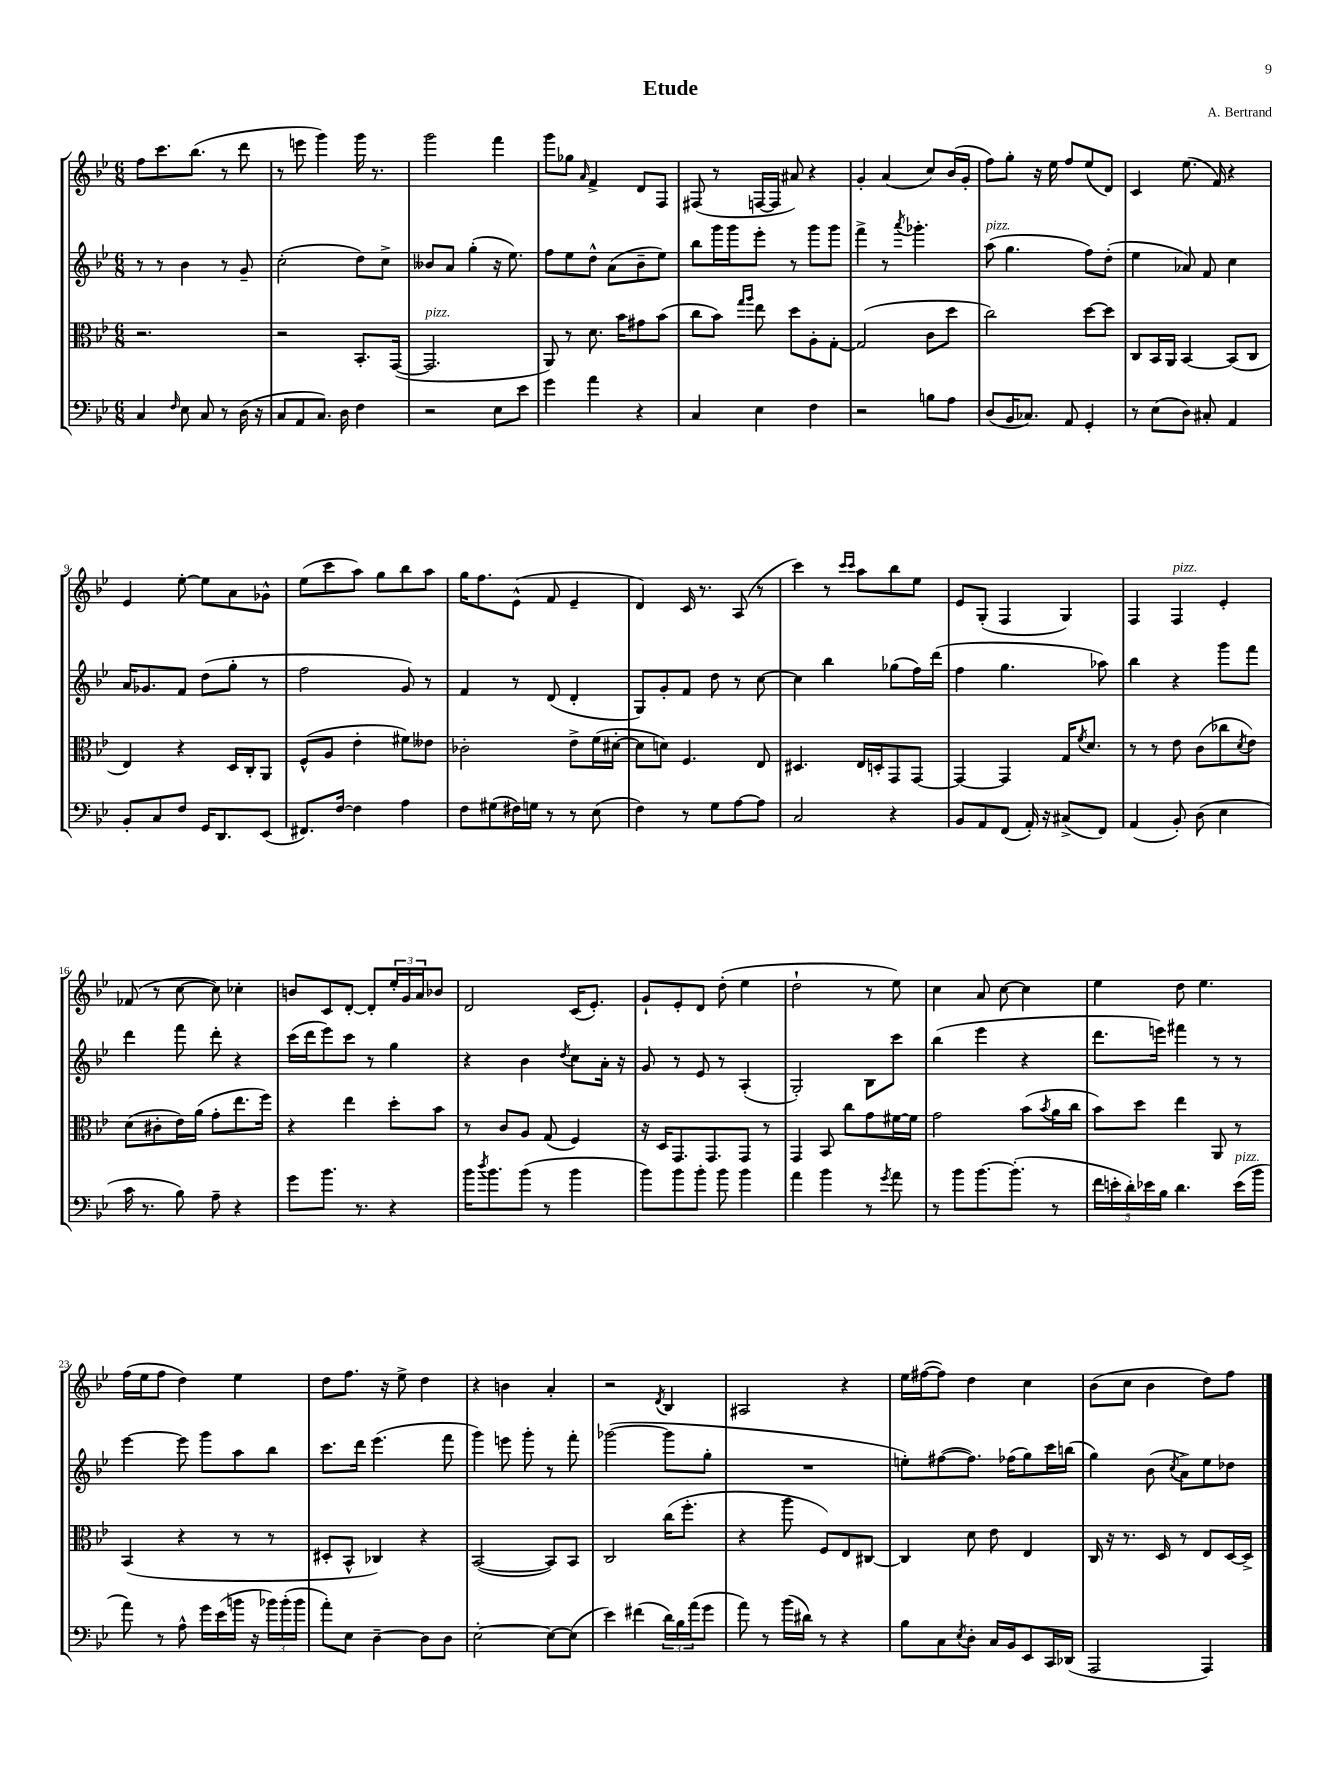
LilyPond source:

\header { title = "Etude" composer = "A. Bertrand" }
<<
\new StaffGroup <<
\new Staff = "s0" {
    \clef treble \key bes \major \numericTimeSignature \time 6/8
    f''8 c'''8. bes''8.( r8 d'''8 |
    r8 e'''8 g'''4) g'''16 r8. |
    g'''2 f'''4 |
    g'''8 ges''8 \grace { a'16 } f'4-> d'8 f8 |
    fis8( r8 f16~ f16 ais'8) r4 |
    g'4-. a'4( c''8) bes'16( g'16-. |
    f''8) g''8-. r16 ees''16 f''8 ees''8( d'8) |
    c'4 ees''8.( f'16) r4 |
    ees'4 ees''8~-. ees''8 a'8 ges'8-^ |
    ees''8( c'''8 a''8) g''8 bes''8 a''8 |
    g''16 f''8. ees'8-^( f'8 ees'4-- |
    d'4) c'16 r8. a8( r8 |
    c'''4) r8 \grace { c'''16 c'''16 } a''8 bes''8 ees''8 |
    ees'8 g8-.( f4 g4) |
    f4 f4^\markup { \italic "pizz." } ees'4-. |
    fes'8( r8 c''8~ c''8) ces''4-. |
    b'8 c'8 d'8~-. d'8-. \tuplet 3/2 { ees''16-. g'16 a'16 } bes'8 |
    d'2 c'16( ees'8.-.) |
    g'8-! ees'8-. d'8 d''8-.( ees''4 |
    d''2-! r8 ees''8) |
    c''4 a'8 c''8~ c''4 |
    ees''4 d''8 ees''4. |
    f''16( ees''16 f''8 d''4) ees''4 |
    d''8 f''8. r16 ees''8-> d''4 |
    r4 b'4 a'4-. |
    r2 \acciaccatura { d'8 } bes4 |
    ais2 r4 |
    ees''16 fis''16~( fis''8) d''4 c''4 |
    bes'8( c''8 bes'4 d''8) f''8 \bar "|." |
}
\new Staff = "s1" {
    \clef treble \key bes \major \numericTimeSignature \time 6/8
    r8 r8 bes'4 r8 g'8-- |
    c''2-.( d''8) c''8-> |
    beses'8 a'8 g''4-.( r16 ees''8.) |
    f''8 ees''8 d''8-^ a'8( bes'8-- ees''8) |
    bes''8 g'''16 g'''16 ees'''8-. r8 g'''8 g'''8 |
    f'''4-> r8 \acciaccatura { a'''8 } ges'''4.-. |
    a''8^\markup { \italic "pizz." }( g''4. f''8) d''8-.( |
    ees''4 aes'8) f'8 c''4 |
    a'16 ges'8. f'8 d''8( g''8-. r8 |
    f''2 g'8) r8 |
    f'4 r8 d'8( d'4-. |
    g8) g'8-. f'8 d''8 r8 c''8~ |
    c''4 bes''4 ges''8( f''16) d'''16( |
    f''4 g''4. aes''8) |
    bes''4 r4 g'''8 f'''8 |
    d'''4 f'''8 d'''8-. r4 |
    c'''16( d'''16 ees'''8) c'''8 r8 g''4 |
    r4 bes'4 \acciaccatura { d''8 } c''8 a'16-. r16 |
    g'8 r8 ees'8 r8 a4-.( |
    g2-.) bes8 c'''8 |
    bes''4( ees'''4 r4 |
    d'''8. e'''16) fis'''4 r8 r8 |
    ees'''4~ ees'''8 g'''8 a''8 bes''8 |
    c'''8. d'''16 ees'''4.( f'''8 |
    g'''4) e'''8 g'''8-. r8 f'''8-. |
    ges'''2~( ges'''8 g''8-. |
    R2. |
    e''8-.) fis''8~( fis''8.) fes''16( g''8) c'''16 b''16( |
    g''4) bes'8( \acciaccatura { c''8 } a'8->) ees''8 des''8 \bar "|." |
}
\new Staff = "s2" {
    \clef alto \key bes \major \numericTimeSignature \time 6/8
    r2. |
    r2 bes,8.-. g,16~( |
    g,2.^\markup { \italic "pizz." } |
    a,8) r8 d'8. bes'16 gis'8 bes'8( |
    c''8 bes'8) \grace { g''16 a''16 } ees''8 d''8 a8-. g8~-. |
    g2( c'8 d''8 |
    c''2) d''8~ d''8 |
    c8 bes,16 a,16 bes,4~ bes,8( c8 |
    ees4) r4 d16 c16-. a,8 |
    f8-^( a8 ees'4-. fis'8) eeses'8 |
    ces'2-. ees'8-> f'16( dis'16~-. |
    dis'8 d'8) f4. ees8 |
    dis4. ees16 d16-. g,8 g,8~ |
    g,4~ g,4 g16 \acciaccatura { f'8 } d'8. |
    r8 r8 ees'8 c'8( ces''8 \acciaccatura { d'8 } ees'8) |
    d'8( cis'8-. ees'16) a'16( g'8-. ees''8. f''16) |
    r4 ees''4 d''8-. bes'8 |
    r8 c'8 a8 g8( f4) |
    r16 d16 g,8. g,8. g,8 r8 |
    g,4 bes,8 c''8 g'8 fis'16~ fis'16 |
    g'2 bes'8( \acciaccatura { bes'8 } a'16 c''16 |
    bes'8) d''8 ees''4 a,8 r8 |
    bes,4( r4 r8 r8 |
    dis8-. bes,8-^ ces4) r4 |
    bes,2~( bes,8) bes,8 |
    c2 c''16( f''8.-. |
    r4 a''8 f8) ees8 cis8~ |
    cis4 d'8 ees'8 ees4 |
    c16 r16 r8. d16 r8 ees8 d16~ d16-> \bar "|." |
}
\new Staff = "s3" {
    \clef bass \key bes \major \numericTimeSignature \time 6/8
    c4 \grace { f16 } ees8 c8 r8 d16( r16 |
    c8 a,8 c8.) d16 f4 |
    r2 ees8 ees'8 |
    g'4 a'4 r4 |
    c4 ees4 f4 |
    r2 b8 a8 |
    d8( bes,16 ces8.) a,8 g,4-. |
    r8 ees8( d8) cis8-. a,4 |
    bes,8-. c8 f8 g,16 d,8. ees,8( |
    fis,8.) f16~ f4 a4 |
    f8 gis8( fis16) g16 r8 r8 ees8( |
    f4) r8 g8 a8~ a8 |
    c2 r4 |
    bes,8 a,8 f,8( a,16-.) r16 cis8->( f,8) |
    a,4( bes,8-.) d8( ees4 |
    c'16 r8. bes8) a8-- r4 |
    g'8 bes'8. r8. r4 |
    bes'16 \acciaccatura { d''8 } bes'8. bes'8( r8 bes'4 |
    bes'8) bes'8 bes'8-. bes'8 bes'4 |
    a'4 bes'4 r8 \acciaccatura { g'8 } a'8 |
    r8 bes'8 bes'8.~ bes'8.-.( r8 |
    \tuplet 5/4 { f'16 e'16-. d'16-.) ees'16 bes16 } d'4. ees'16^\markup { \italic "pizz." }( bes'16 |
    a'8) r8 a8-^ g'16 ees'16( b'16 r16 \tuplet 3/2 { bes'16) bes'16-.( bes'16 } |
    a'8-.) ees8 d4~-- d8 d8 |
    ees2~-. ees8~ ees8( |
    ees'4) fis'4( \tuplet 3/2 { d'16) bes16 a'16( } g'8 |
    a'8) r8 bes'16( dis'16) r8 r4 |
    bes8 c8 \acciaccatura { ees8 } d8-. c16 bes,16 ees,8 c,16 des,16( |
    a,,2 a,,4) \bar "|." |
}
>>
>>
